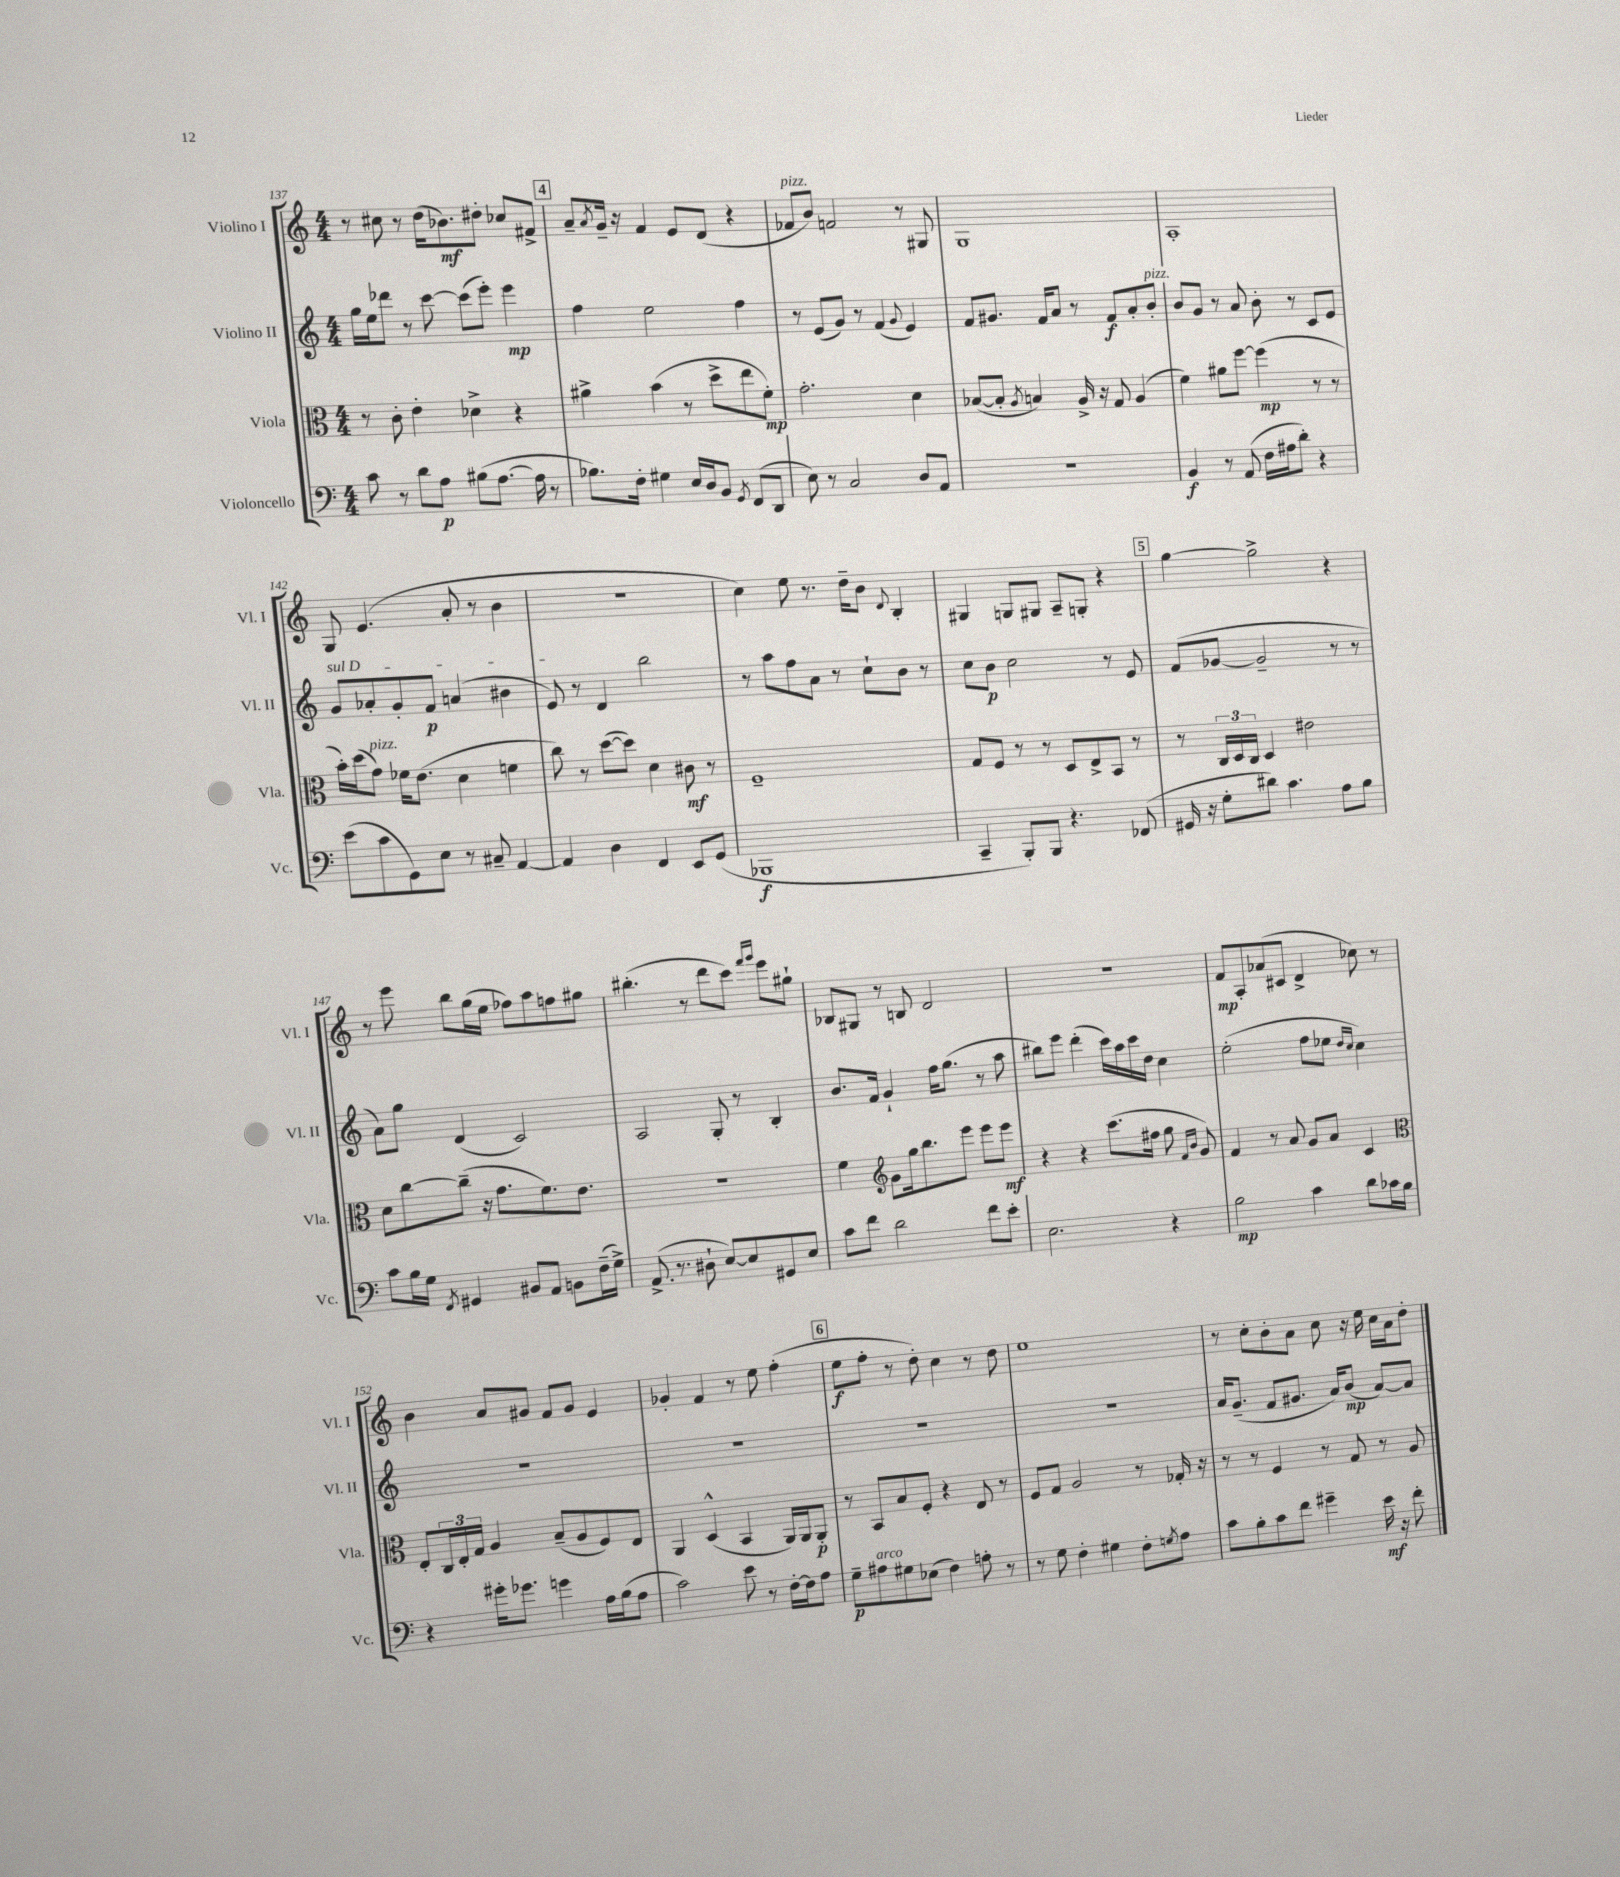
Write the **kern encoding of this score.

**kern	**dynam	**kern	**dynam	**kern	**dynam	**kern	**dynam
*part4	*part4	*part3	*part3	*part2	*part2	*part1	*part1
*staff4	*staff4	*staff3	*staff3	*staff2	*staff2	*staff1	*staff1
*I"Violoncello	*	*I"Viola	*	*I"Violino II	*	*I"Violino I	*
*I'Vc.	*	*I'Vla.	*	*I'Vl. II	*	*I'Vl. I	*
*clefF4	*	*clefC3	*	*clefG2	*	*clefG2	*
*k[]	*	*k[]	*	*k[]	*	*k[]	*
*M4/4	*	*M4/4	*	*M4/4	*	*M4/4	*
=137	=137	=137	=137	=137	=137	=137	=137
8c\	.	8r	.	16gg\LL	.	8r	.
.	.	.	.	16ee\J	.	.	.
8r	.	8c'\	.	8ddd-X\J	.	8cc#X\	.
8d\L	.	4e'\	.	8r	.	8r	.
8A\J	p	.	.	[8ccc\	.	(16dd\KL	.
.	.	.	.	.	.	8.b-X\)	mf
(8B#X\L	.	4d-X^\	.	(8ccc\L]	.	.	.
[8.A\J	.	.	.	8eee'\J)	.	8dd#X'\J	.
.	.	4r	.	4eee\	mp	8cc-X/L	.
16A\]	.	.	.	.	.	.	.
8r	.	.	.	.	.	8f#X^/J	.
!!LO:REH:place=s1:t=4
=138	=138	=138	=138	=138	=138	=138	=138
8.B-X\L)	.	4a#X^\	.	4ff\	.	8a~/L	.
.	.	.	.	.	.	8qa/	.
.	.	.	.	.	.	16g~/Jk	.
16F'\Jk	.	.	.	.	.	16r	.
4G#X\	.	(4b\	.	2ee\	.	4f/	.
16E/LL	.	8r	.	.	.	8e/L	.
16D/J	.	.	.	.	.	.	.
8BB/J	.	8dd^\L	.	.	.	(8d/J	.
8qGG/	.	.	.	.	.	.	.
(8FF/L	.	8ee\	.	4ff\	.	4r	.
8DD/J	.	8f'\J)	mp	.	.	.	.
=139	=139	=139	=139	=139	=139	=139	=139
!	!	!	!	!	!	!LO:TX:a:i:t=pizz.	!
8E\)	.	2.g'\	.	8r	.	8f-X/L	.
8r	.	.	.	(8e/L	.	8b/J)	.
2C/	.	.	.	8g/J)	.	2fn/	.
.	.	.	.	8r	.	.	.
.	.	.	.	(4f/	.	.	.
.	.	.	.	8qqg/	.	.	.
8D/L	.	4d\	.	4e/)	.	8r	.
8AA/J	.	.	.	.	.	8G#X/	.
=140	=140	=140	=140	=140	=140	=140	=140
1r	.	([8B-X/L	.	8f/L	.	1G	.
.	.	8B-'/J]	.	8.g#X/J	.	.	.
.	.	8qA/	.	.	.	.	.
.	.	4Bn/)	.	.	.	.	.
.	.	.	.	16f/KL	.	.	.
.	.	.	.	8a/J	.	.	.
.	.	16A^/	.	8r	.	.	.
.	.	16r	.	.	.	.	.
.	.	8G/	.	8f/L	f	.	.
.	.	(4A/	.	8a'/	.	.	.
!	!	!	!	!LO:TX:a:i:t=pizz.	!	!	!
.	.	.	.	8b'/J	.	.	.
=141	=141	=141	=141	=141	=141	=141	=141
4BB/	f	4f\)	.	8b/L	.	1A'	.
.	.	.	.	8g/J	.	.	.
8r	.	8a#X\L	.	8r	.	.	.
(8AA/	.	[8ff\J	.	8a/	.	.	.
16F\LL	.	(4ff\]	mp	8b'\	.	.	.
16A#X\J	.	.	.	.	.	.	.
8d'\J)	.	.	.	8r	.	.	.
4r	.	8r	.	8c/L	.	.	.
.	.	8r	.	8e/J	.	.	.
!!LO:LB:g=z
=142	=142	=142	=142	=142	=142	=142	=142
!	!	!	!	!LO:TX:a:i:t=sul D	!	!	!
(8e\L	.	16b'\LL)	.	8g/L	.	8G/	.
.	.	(16dd\J	.	.	.	.	.
!	!	!LO:TX:a:i:t=pizz.	!	!	!	!	!
8c\	.	8g\J)	.	8a-X'/	.	(4.e/	.
8GG\)	.	16f-X\KL	.	8g'/	.	.	.
.	.	(8.e\J	.	.	.	.	.
8E\J	.	.	.	8f/J	p	.	.
8r	.	4d\	.	(4an/	.	8a'/	.
8C#X~/	.	.	.	.	.	8r	.
[4AA/	.	4fn\	.	4b#X\	.	4b\	.
=143	=143	=143	=143	=143	=143	=143	=143
4AA/]	.	8cc\)	.	8e/)	.	1r	.
.	.	8r	.	8r	.	.	.
4D\	.	([8dd\L	.	4d/	.	.	.
.	.	8dd\J])	.	.	.	.	.
4FF/	.	4d\	.	2bb\	.	.	.
8EE/L	.	8c#X\	mf	.	.	.	.
(8GG/J	.	8r	.	.	.	.	.
=144	=144	=144	=144	=144	=144	=144	=144
1BBB-X	f	1F~	.	8r	.	4cc\)	.
.	.	.	.	8aa\L	.	.	.
.	.	.	.	8ff\	.	8ee\	.
.	.	.	.	8a\J	.	8.r	.
.	.	.	.	8r	.	.	.
.	.	.	.	.	.	16dd~\KL	.
.	.	.	.	8cc`\L	.	8b\J	.
.	.	.	.	.	.	8qqd/	.
.	.	.	.	8b\J	.	4B'/	.
.	.	.	.	8r	.	.	.
=145	=145	=145	=145	=145	=145	=145	=145
4CC~/	.	8G/L	.	8cc\L	.	4G#X/	.
.	.	8F/J	.	8b\J	p	.	.
8BBB'/L)	.	8r	.	2cc\	.	8Gn/L	.
8BBB/J	.	8r	.	.	.	8G#X/J	.
4.r	.	8D/L	.	.	.	8A~/L	.
.	.	8E^/	.	.	.	8Gn'/J	.
.	.	8BB/J	.	8r	.	4r	.
(8FF-X/	.	8r	.	8e/	.	.	.
!!LO:REH:place=s1:t=5
=146	=146	=146	=146	=146	=146	=146	=146
16GG#X/	.	8r	.	(8f/L	.	[4gg\	.
16r	.	.	.	.	.	.	.
8G'\L	.	24C/LL	.	[8g-X/J	.	.	.
.	.	24D/	.	.	.	.	.
.	.	24C/JJ	.	.	.	.	.
8d#X\J)	.	4D/	.	2g-~/]	.	2gg^\]	.
4.c\	.	.	.	.	.	.	.
.	.	2e#X\	.	.	.	.	.
8A\L	.	.	.	8r	.	4r	.
8B\J	.	.	.	8r	.	.	.
!!LO:LB:g=z
=147	=147	=147	=147	=147	=147	=147	=147
8c\L	.	8d\L	.	8a\L)	.	8r	.
16B\L	.	[8cc\	.	8gg\J	.	8eee\	.
16G\JJ	.	.	.	.	.	.	.
8qFF/	.	.	.	.	.	.	.
4GG#X/	.	(8cc~\J]	.	(4d/	.	8bb\L	.
.	.	16r	.	.	.	(16gg\L	.
.	.	8.g\L	.	.	.	16ee\JJ	.
8BB#X/L	.	.	.	2c/)	.	8ff-X\L)	.
8AA/J	.	8.f\)	.	.	.	8aa\	.
8BBn\L	.	.	.	.	.	8ffn\	.
.	.	8.e\J	.	.	.	.	.
(16F~\L	.	.	.	.	.	8gg#X\J	.
16G^\JJ)	.	.	.	.	.	.	.
=148	=148	=148	=148	=148	=148	=148	=148
(8.AA^/	.	1r	.	2A/	.	(4.bb#X'\	.
8.r	.	.	.	.	.	.	.
8D#X`\	.	.	.	.	.	8r	.
[8E/L)	.	.	.	8G'/	.	8ddd\L	.
8E/]	.	.	.	8r	.	8ccc\J)	.
.	.	.	.	.	.	16qqfff/LL	.
.	.	.	.	.	.	16qqggg/JJ	.
8GG#X/	.	.	.	4B'/	.	8eee\L	.
8E/J	.	.	.	.	.	8gg#X`\J	.
=149	=149	=149	=149	=149	=149	=149	=149
8c\L	.	4f\	.	8.b/L	.	8B-X/L	.
8f\J	.	.	.	.	.	8G#X/J	.
.	.	.	.	16f/Jk	.	.	.
*	*	*clefG2	*	*	*	*	*
2d\	.	8g\L	.	4g`/	.	8r	.
.	.	16gg\k	.	.	.	8Bn/	.
.	.	8.bb\	.	.	.	.	.
.	.	.	.	16ff\KL	.	2d/	.
.	.	.	.	(8.gg\J	.	.	.
.	.	8eee\J	.	.	.	.	.
8f\L	.	8eee\L	.	8r	.	.	.
8e'\J	.	8eee\J	mf	8aa\	.	.	.
=150	=150	=150	=150	=150	=150	=150	=150
2.E\	.	4r	.	8bb#X\L)	.	1r	.
.	.	.	.	8eee\J	.	.	.
.	.	4r	.	(4ddd'\	.	.	.
.	.	(8.ccc\L	.	16ccc\LL)	.	.	.
.	.	.	.	16aa\	.	.	.
.	.	.	.	16ccc\	.	.	.
.	.	16ff#X\Jk	.	16dd\JJ	.	.	.
4r	.	8gg\	.	4cc\	.	.	.
.	.	16qqf/LL	.	.	.	.	.
.	.	16qqb/JJ	.	.	.	.	.
.	.	8g/)	.	.	.	.	.
=151	=151	=151	=151	=151	=151	=151	=151
2B\	mp	4f/	.	(2ee'\	.	8f/L	mp
.	.	.	.	.	.	8A'/	.
.	.	8r	.	.	.	(8a-X/	.
.	.	8a/	.	.	.	8c#X/J	.
4c\	.	8g/L	.	8ff\L	.	4d^/	.
.	.	8a/J	.	8ee-X\J	.	.	.
.	.	.	.	16qqdd/LL	.	.	.
.	.	.	.	16qqcc/JJ	.	.	.
8d\L	.	4c/	.	4cc\)	.	8cc-X\)	.
16c-X\L	.	.	.	.	.	8r	.
16B\JJ	.	.	.	.	.	.	.
!!LO:LB:g=z
=152	=152	=152	=152	=152	=152	=152	=152
*	*	*clefC3	*	*	*	*	*
4r	.	8E'/L	.	1r	.	4b\	.
.	.	24C/L	.	.	.	.	.
.	.	24E'/	.	.	.	.	.
.	.	24G/JJ	.	.	.	.	.
16g#X'\KL	.	4A/	.	.	.	8a/L	.
8.g-X\J	.	.	.	.	.	.	.
.	.	.	.	.	.	8g#X/J	.
4gn\	.	(8B~/L	.	.	.	8f/L	.
.	.	8A/	.	.	.	8g#/J	.
16A\LL	.	8F/)	.	.	.	4e/	.
(16B\J	.	.	.	.	.	.	.
8A\J	.	8E/J	.	.	.	.	.
=153	=153	=153	=153	=153	=153	=153	=153
2c\)	.	4AA/	.	1r	.	4g-X'/	.
.	.	(4D^^/	.	.	.	4f/	.
8e\	.	4BB/	.	.	.	8r	.
8r	.	.	.	.	.	8ee\	.
[16F'\LL	.	16AA/LL)	.	.	.	(4ff'\	.
16F\J]	.	16AA/J	.	.	.	.	.
8A\J	.	8AA'/J	p	.	.	.	.
!!LO:REH:place=s1:t=6
=154	=154	=154	=154	=154	=154	=154	=154
8G~\L	p	8r	.	1r	.	8ee\L	f
!LO:TX:a:i:t=arco	!	!	!	!	!	!	!
8A#X\	.	8BB/L	.	.	.	8ff'\J	.
8G#X\	.	8B/	.	.	.	8r	.
(8E-X\J	.	8F'/J	.	.	.	8dd'\)	.
4F\)	.	4r	.	.	.	4cc\	.
8An'\	.	8E/	.	.	.	8r	.
8r	.	8r	.	.	.	8dd\	.
=155	=155	=155	=155	=155	=155	=155	=155
8r	.	8F/L	.	1r	.	1ee	.
8G\	.	8G/J	.	.	.	.	.
4F'\	.	2A/	.	.	.	.	.
4G#X\	.	.	.	.	.	.	.
8F'\L	.	8r	.	.	.	.	.
8qGn/	.	.	.	.	.	.	.
8A\J	.	16G-X'/	.	.	.	.	.
.	.	16r	.	.	.	.	.
=156	=156	=156	=156	=156	=156	=156	=156
8c\L	.	8r	.	16a/KL	.	8r	.
.	.	.	.	(8.g~/J	.	.	.
8B'\	.	8r	.	.	.	8cc'\L	.
8c\	.	4F/	.	8f/L	.	8b'\	.
8f\J	.	.	.	8.g#X/J	.	8a\J	.
4g#X~\	.	8r	.	.	.	8cc\	.
.	.	.	.	16a/KL)	.	.	.
.	.	8G/	.	(8b/J	mp	16r	.
.	.	.	.	.	.	16ee\	.
16e\	mf	8r	.	[8a/L)	.	16cc\LL	.
16r	.	.	.	.	.	16a\J	.
8f'\	.	8A/	.	8a/J]	.	8dd'\J	.
==	==	==	==	==	==	==	==
*-	*-	*-	*-	*-	*-	*-	*-
